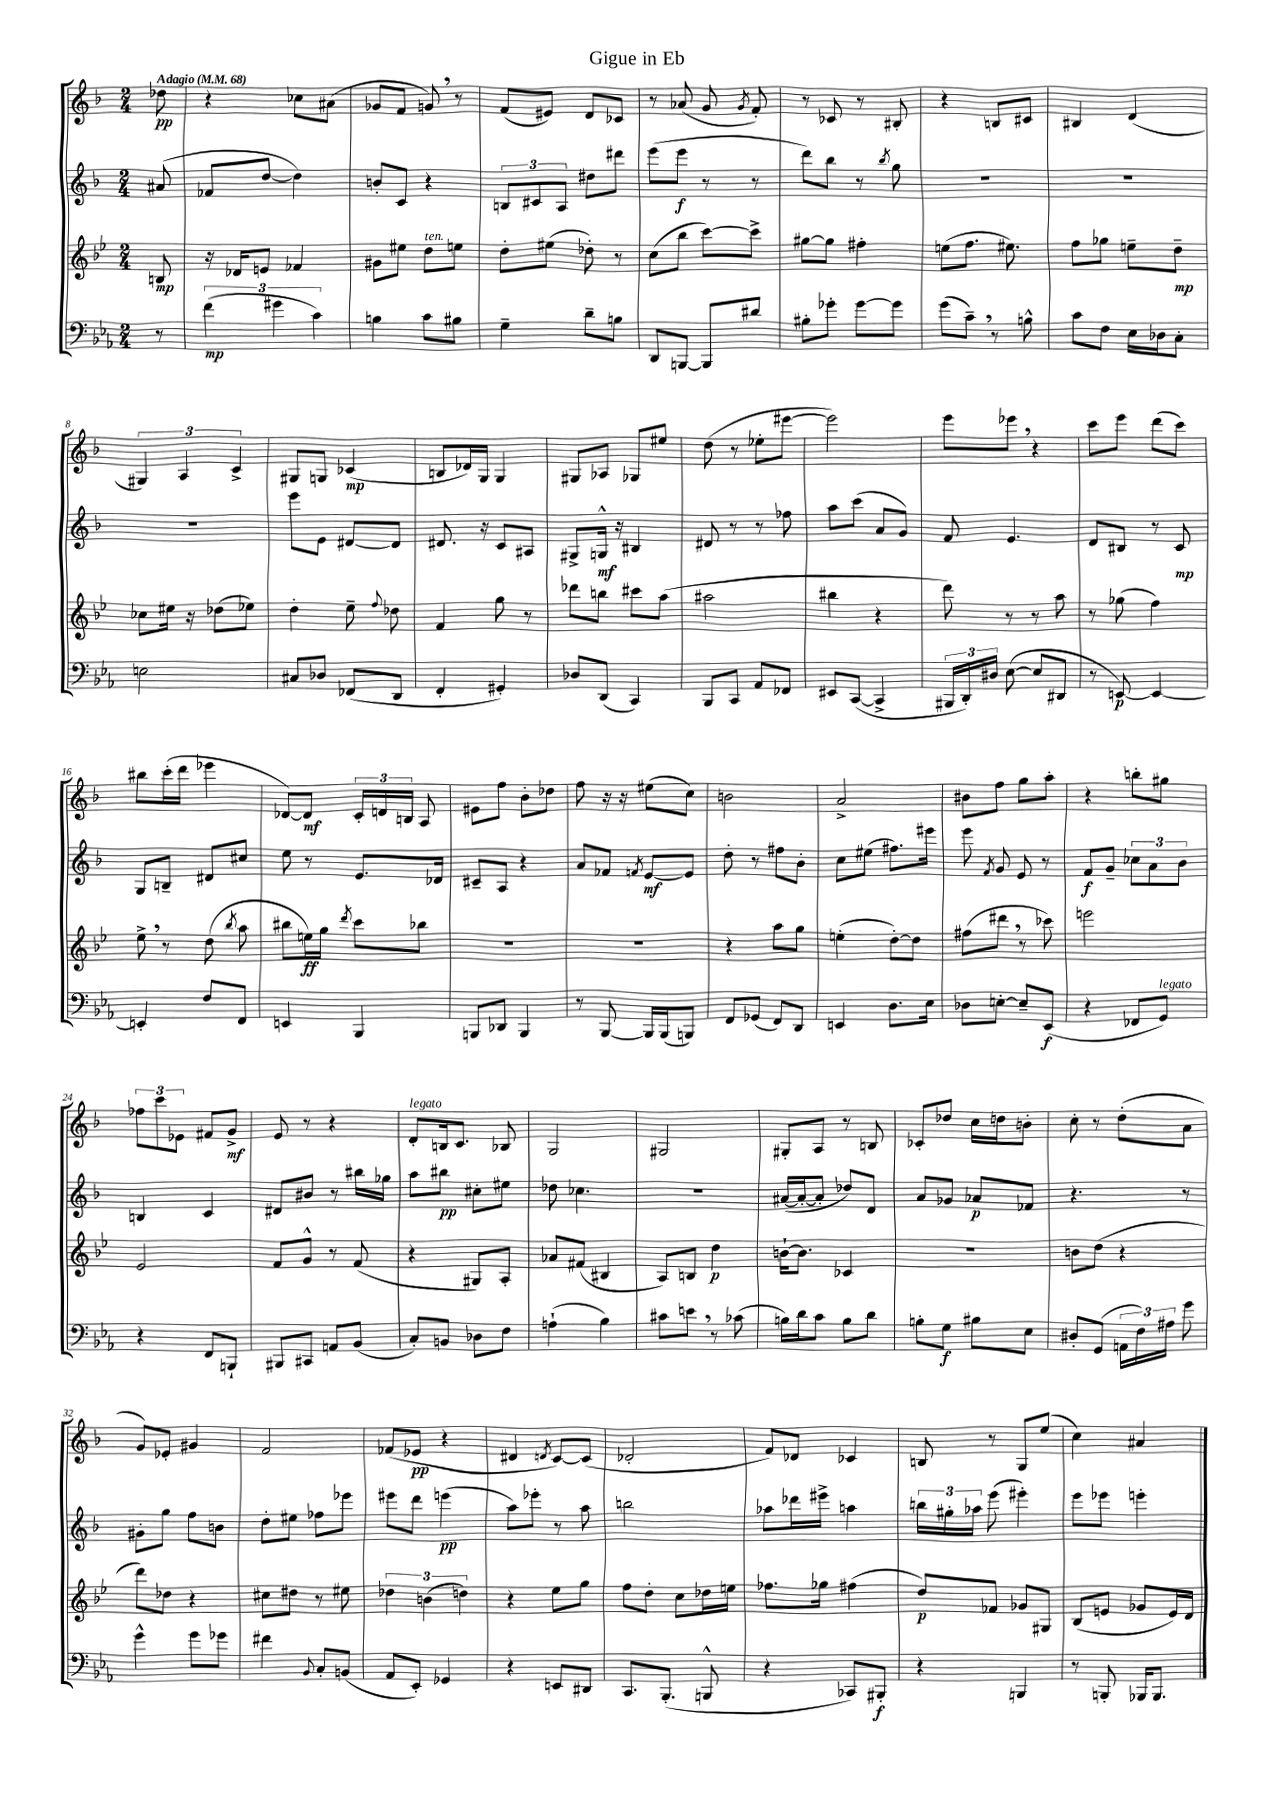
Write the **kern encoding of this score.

**kern	**kern	**kern	**kern
*staff4	*staff3	*staff2	*staff1
*clefF4	*clefG2	*clefG2	*clefG2
*k[b-e-a-]	*k[b-e-]	*k[b-]	*k[b-]
*M2/4	*M2/4	*M2/4	*M2/4
*MM68	*MM68	*MM68	*MM68
8r	8B/	(8a#/	8dd-\
=	=	=	=
(6f\	16r	8f-/L	4r
.	16d-/LK	.	.
.	8e/J	[8dd/J	.
6g#\	.	.	.
.	4f-/	4dd\])	8cc-\L
6c\)	.	.	.
.	.	.	(8a#\J
=	=	=	=
4B\	8g#\L	8b'/L	8g-/L
.	8ee#\J	8c/J	8f/J
8c\L	8dd\L	4r	8g/)
8B#\J	8ee\J	.	8r
=	=	=	=
4G~\	8dd'\L	12B/L	(8f/L
.	.	12c#/	.
.	(8ee#\J	.	8e#/J)
.	.	12A/J	.
8d~\L	8dd-'\)	8dd#\L	8d/L
8B\J	8r	8ddd#\J	8c-/J
=	=	=	=
8DD/L	(8cc\L	(8eee\L	8r
[8BBB/J	8bb-\J	8eee\J	(8a-/
8BBB/]L	[8ccc\L)	8r	8g/
.	.	.	8qg/
8d#/J	8ccc^\]J	8r	8f'/)
=	=	=	=
8B#'\L	[8gg#\L	8ddd\L)	8r
8g-'\J	8gg#\]J	8bb-\J	8c-/
[8g-\L	4ff#'\	8r	8r
.	.	8qbb-/	.
8g-\]J	.	8gg\	8B#'/
=	=	=	=
(8g\L	(8ee\L	2r	4r
8c~\J)	8.ff\J	.	.
8r	.	.	8B/L
.	8.ee#\)	.	.
8B^^\	.	.	8c#/J
=	=	=	=
8c\L	8ff\L	2r	4B#/
8F\J	8gg-\J	.	.
16E-\LL	8ee~\L	.	(4d/
16D-\J	.	.	.
8C'\J	8dd~\J	.	.
=	=	=	=
2E\	8cc-\L	2r	6G#/)
.	16ee#\Jk	.	.
.	.	.	6A/
.	16r	.	.
.	(8dd-\L	.	.
.	.	.	6c^/
.	8ee-\J)	.	.
=	=	=	=
8C#/L	4dd'\	8eee\L	8G#/L
8D-/J	.	8e\J	8G/J
(8FF-/L	8ee-~\	[8d#/L	(4c-/
.	8qqff/	.	.
8DD/J	8dd-\	8d#/]J	.
=	=	=	=
4FF'/	4f/	8.d#/	8B/L
.	.	.	16d-/L)
.	.	16r	16G/JJ
4GG#'/)	8gg\	8c/L	4G/
.	8r	8A#/J	.
=	=	=	=
8D-/L	8ddd-\L	8G#^/L	8G#/L
(8DD/J	8bb\J	16G^^/Jk	8A-/J
.	.	16r	.
4CC/)	8ccc#\L	4B#/	8G-/L
.	(8aa\J	.	8ee#/J
=	=	=	=
8BBB-/L	2aa#\	8d#/	(8dd\
8CC/J	.	8r	8r
8AA-/L	.	8r	8ee-'\L
8FF-/J	.	8ff-\	[8eee#\J
=	=	=	=
8EE#/L	4bb#\	8aa\L	2eee#\])
([8CC/J	.	(8ccc\J	.
4CC^/]	4r	8a/L	.
.	.	8g/J)	.
=	=	=	=
24BBB#/LL	8ddd\)	8f/	8eee\L
24DD'/)	.	.	.
24D#/JJ	.	.	.
([8E-\	8r	4.e/	8eee-\J
8E-/]L	8r	.	4r
8DD#/J	8aa\	.	.
=	=	=	=
8r	8r	8d/L	8ccc\L
[8EE/)	(8gg-\	8B#/J	8eee\J
4EE/_	4ff\)	8r	(8ddd\L
.	.	8c/	8ccc\J)
=	=	=	=
4EE'/]	8ee-^\	8G/L	8bb#\L
.	8r	8B~/J	(16ccc'\L
.	.	.	16ddd\JJ
8F/L	(8dd\	8d#/L	4eee-\
.	8qbb-/	.	.
8FF/J	8aa\	8cc#/J	.
=	=	=	=
4EE/	8bb#\L	8ee\	[8d-/L)
.	16ee\L)	8r	8d-/]J
.	16gg\JJ	.	.
.	8qddd/	.	.
4BBB-/	8ccc\L	8.e/L	24c'/LL
.	.	.	24d/
.	.	.	24B/JJ
.	8bb-\J	.	8A/
.	.	16d-/Jk	.
=	=	=	=
8BBB/L	2r	8c#~/L	8e#\L
8DD-/J	.	8A/J	8ff\J
4BBB/	.	4r	8b-'\L
.	.	.	8dd-\J
=	=	=	=
8r	2r	8a/L	8ff\
[8BBB-/	.	8f-/J	16r
.	.	.	16r
.	.	8qf/	.
16BBB-/]LL	.	[8e/L	(8ee#\L
(16BBB-/J	.	.	.
8BBB/J)	.	8e/]J	8cc\J)
=	=	=	=
8FF/L	4r	8dd'\	2b\
(8GG-/J	.	8r	.
8FF/L)	8aa\L	8ff#\L	.
8DD/J	8gg\J	8b-'\J	.
=	=	=	=
4EE/	(4ee'\	8cc\L	2a^/
.	.	(8ee#\J	.
8.D\L	[8dd'\L)	8.ff#\L)	.
.	8dd\]J	.	.
16E-\Jk	.	16eee#\Jk	.
=	=	=	=
8D-\L	(8ff#\L	8eee\	8b#\L
.	.	8qf/	.
[8E'\J	8ddd#\J	8g/	8ff\J
8E~/]L	8r	8e/	8gg\L
(8EE-/J	8ccc-\)	8r	8aa'\J
=	=	=	=
4r	2eee\	8f/L	4r
.	.	8g~/J	.
8FF-/L	.	12cc-\L	8bb'\L
.	.	12a\	.
8GG/J)	.	.	8gg#\J
.	.	12b-\J	.
=	=	=	=
4r	2e-/	4B/	12ff-\L
.	.	.	12ccc\
.	.	.	12e-\J
8FF/L	.	4c/	8f#/L
8BBB`/J	.	.	8g^/J
=	=	=	=
8BBB#/L	8f/L	8d#/L	8e/
8CC#/J	8g^^/J	8b#/J	8r
8AA/L	8r	8r	4r
(8BB-/J	(8f/	16bb#\LL	.
.	.	16gg-\JJ	.
=	=	=	=
8C'/L)	4r	8aa\L	8d'/L
8BB/J	.	8bb#\J	16B/k
.	.	.	8.c/J
8D-\L	8G#/L)	8cc#'\L	.
8F\J	8A'/J	8ee#\J	8B-/
=	=	=	=
(4A`\	8a-/L	8dd-\	2G/
.	(8f#/J	4.cc-\	.
4B-\)	4B#/	.	.
=	=	=	=
8c#\L	8A/L)	2r	2G#/
8e\J	8B/J	.	.
8r	4dd\	.	.
(8c-\	.	.	.
=	=	=	=
16B\LL)	[16b`\LK	([16a#/LL	8G#'/L
16d\J	8.b\]J	16a#'/_J	.
8c\J	.	8a#'/]J	8A/J
8B\L	4c-/	8dd-/L)	8r
8d\J	.	8d/J	8B/
=	=	=	=
8B'\L	2r	8a/L	8c-'/L
8G\J	.	8g-/J	8dd-/J
8B#\L	.	8a-/L	16cc\LL
.	.	.	16dd\J
8E-\J	.	8f-/J	8b'\J
=	=	=	=
8D#'/L	8b\L	4.r	8cc'\
(8GG/J	(8dd\J	.	8r
24AA\LL	4r	.	(8dd'\L
24F\)	.	.	.
24A#\JJ	.	.	.
8g\	.	8r	8a\J
=	=	=	=
4g^^\	8ddd\L)	8g#'\L	8g/L)
.	8dd-\J	8gg\J	8e-'/J
8g\L	4r	8ff\L	4g#/
8g-\J	.	8b\J	.
=	=	=	=
4f#\	8cc#\L	8dd'\L	2f/
.	8dd#\J	8ee#\J	.
8qqBB-/	.	.	.
8C'/L	8r	8ff-\L	.
(8BB/J	8ee#\	8eee-\J	.
=	=	=	=
8AA-/L	6dd-\	8eee#\L	(8f-/L
8EE-'/J)	.	8ddd\J	8e-/J
.	(6b\	.	.
4GG-/	.	(4eee\	4r
.	6dd\)	.	.
=	=	=	=
4r	4r	8aa\L)	4d#/
.	.	8eee-'\J	.
.	.	.	8qd/
8EE/L	8ee-\L	8r	[8c/L)
8DD#/J	8gg\J	8aa\	(8c/]J
=	=	=	=
8.CC/L	8ff\L	2bb\	2d-'/
.	8dd'\J	.	.
(8.BBB-'/J	.	.	.
.	8cc\L	.	.
8BBB^^/	16dd-\L	.	.
.	16ee\JJ	.	.
=	=	=	=
4r	8.ff-\L	8aa-\L	8f/L)
.	.	16ddd-\L	8d-/J
.	16gg-\Jk	16eee#^\JJ	.
8CC-/L)	(4ff#\	4aa\	4c-/
8BBB#'/J	.	.	.
=	=	=	=
4r	8dd/L)	24bb\LL	8B/
.	.	24gg#'\	.
.	.	24aa-\JJ	.
.	8f-/J	(8eee\	8r
4BBB/	8g-/L	4eee#'\)	8G/L
.	8G#/J	.	(8ee/J
=	=	=	=
8r	(8B-/L	8eee\L	4cc\)
8BBB'/	8e/J	8eee-\J	.
16BBB-/LK	8g-/L	4eee'\	4a#/
8.BBB-/J	.	.	.
.	16e/L)	.	.
.	16d/JJ	.	.
==	==	==	==
*-	*-	*-	*-
